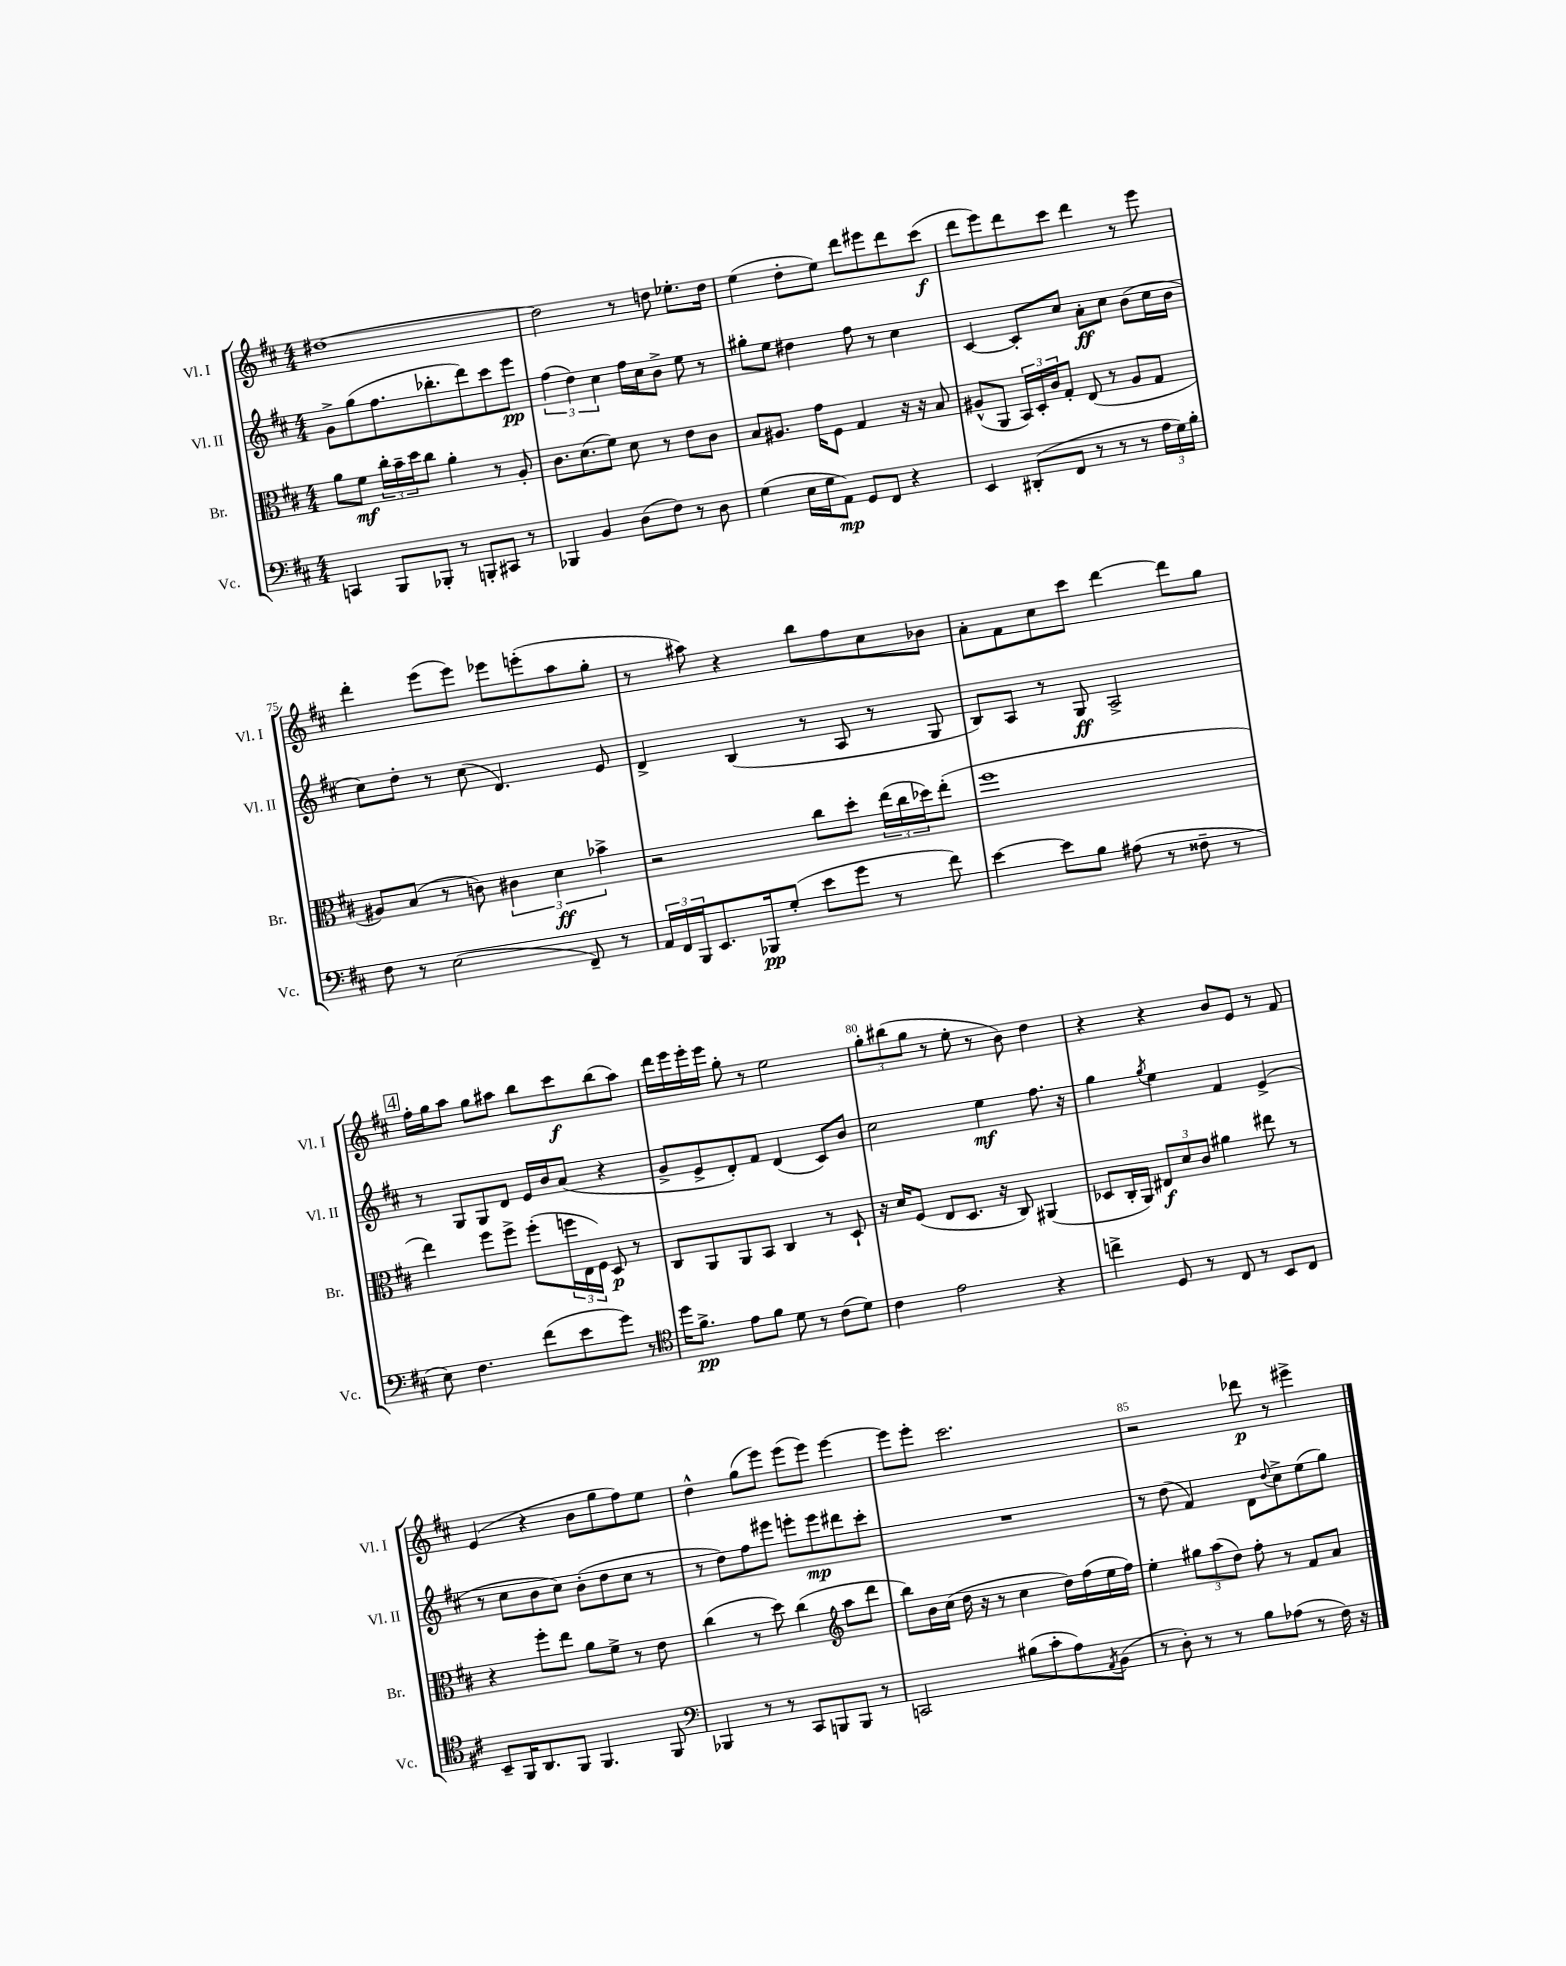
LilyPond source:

<<
\new StaffGroup <<
\new Staff = "s0" \with { instrumentName = "Vl. I" shortInstrumentName = "Vl. I" } {
    \clef treble \key d \major \numericTimeSignature \time 4/4
    dis''1~ |
    dis''2 r8 d''8 ees''8.-. d''16 |
    e''4( d''8-. e''8) d'''8 eis'''8 d'''8 cis'''8\f( |
    d'''8 e'''8) d'''8 cis'''8 d'''4 r8 e'''8 |
    d'''4-. e'''8( e'''8) ees'''8 e'''8-.( a''8 g''8-. |
    r8 ais''8) r4 b''8 fis''8 cis''8 bes'8 |
    a'8-. fis'8 cis''8 cis'''8 d'''4~ d'''8 g''8 |
    \mark \markup { \box "4" } fis''16-. g''16 a''8 g''8 ais''8 b''8 cis'''8\f b''8( ais''8) |
    d'''16 e'''16 e'''16-. e'''16 g''8-. r8 e''2 |
    \tuplet 3/2 { g''8-. bis''8( g''8 } r8 e''8-. r8 b'8) d''4 |
    r4 r4 b'8 e'8 r8 fis'8 |
    e'4( r4 b'8 g''8 fis''8) e''8 |
    d''4-^ g''8( e'''8) e'''8( e'''8) e'''4~ |
    e'''8 e'''8-. cis'''2. |
    r2 des'''8\p r8 eis'''4-> \bar "|." |
}
\new Staff = "s1" \with { instrumentName = "Vl. II" shortInstrumentName = "Vl. II" } {
    \clef treble \key d \major \numericTimeSignature \time 4/4
    g'8-> g''8( fis''8. bes''8.-. d'''8) cis'''8 e'''8\pp |
    \tuplet 3/2 { fis''4( d''4) cis''4 } fis''16 cis''16 b'8-> e''8 r8 |
    gis''8-. e''8 dis''4 fis''8 r8 cis''4 |
    cis'4~ cis'8-. cis''8 a'8-.\ff cis''8 b'8( cis''16 b'16 |
    cis''8) d''8-. r8 cis''8( d'4.) e'8 |
    d'4-> b4( r8 a8 r8 g8 |
    b8) a8 r8 g8\ff a2-> |
    \mark \markup { \box "4" } r8 g8 g8 d'8 e'16 b'16 a'8( r4 |
    g'8-> e'8-> d'8-.) fis'8 d'4( cis'8) b'8 |
    cis''2 e''4\mf fis''8. r16 |
    g''4 \acciaccatura { g''8 } e''4 fis'4 e'4->( |
    r8 cis''8 b'8 cis''8) b'8-.( d''8 cis''8 r8 |
    r8 d''8) fis''8 eis'''8 e'''8-. e'''8\mp dis'''8 cis'''8-. |
    R1 |
    r8 d''8( fis'4) d'8 \appoggiatura { d''8 } cis''8-> e''8( g''8) \bar "|." |
}
\new Staff = "s2" \with { instrumentName = "Br." shortInstrumentName = "Br." } {
    \clef alto \key d \major \numericTimeSignature \time 4/4
    a'8 fis'8\mf \tuplet 3/2 { cis''16-. b'16-- d''16 } cis''8 a'4-. r8 a8-. |
    cis'8. d'8.( fis'8) d'8 r8 e'8 cis'8 |
    b8 ais8. g'16 fis8 g4 r16 r16 b8 |
    ais8-^( a,8 \tuplet 3/2 { b,16) d16-. cis'16 } g8-. e8( r8 ais8 g8 |
    ais8) b8( r8 c'8) \tuplet 3/2 { cis'4 d'4\ff bes'4-> } |
    r2 cis''8 d''8-. \tuplet 3/2 { e''16( cis''16 des''16) } e''8-.( |
    fis''1 |
    \mark \markup { \box "4" } e''4) fis''8 fis''8-> fis''8-.( \tuplet 3/2 { f''16 e16 fis16) } d8\p r8 |
    cis8 a,8 a,8 b,8 cis4 r8 d8-! |
    r16 d'16 fis8( e8 d8. r16 cis8) ais,4( |
    des8 cis16-. a,16) \tuplet 3/2 { eis8\f d'8 cis'8 } ais'4 eis''8 r8 |
    r4 fis''8-. e''8 a'8 fis'8-> r8 e'8 |
    cis''4( r8 d''8) cis''4( \clef treble a''8 d'''8 |
    b''8) b'16 cis''16( d''16 r16 r8 cis''4 d''16) fis''16( e''16 fis''16) |
    e''4-. \tuplet 3/2 { gis''8 a''8( d''8) } fis''8-. r8 fis'8 a'8 \bar "|." |
}
\new Staff = "s3" \with { instrumentName = "Vc." shortInstrumentName = "Vc." } {
    \clef bass \key d \major \numericTimeSignature \time 4/4
    c,4 b,,8 bes,,8-. r8 b,,8-. cis,8 r8 |
    bes,,4 b,4 d8( fis8) r8 d8 |
    g4( e16 g16 a,8\mp) g,8 fis,8 r4 |
    e,4 dis,8-.( fis,8 r8 r8 r8 \tuplet 3/2 { a16 g16) b16-. } |
    fis8 r8 e2( fis,8--) r8 |
    \tuplet 3/2 { a,16 fis,16 b,,16 } e,8. bes,,16\pp g8-.( e'8 g'8 r8 fis'8) |
    e'4~ e'8 b8 ais8( r8 fisis8-- r8 |
    \mark \markup { \box "4" } e8) fis4. fis'8( e'8 g'8) r8 |
    \clef tenor d''16 fis'8.->\pp e'8 fis'8 d'8 r8 cis'8( d'8) |
    cis'4 e'2 r4 |
    c''4-> d8 r8 cis8 r8 b,8 cis8 |
    b,8-- fis,16 a,8. fis,8 fis,4. fis,8 |
    \clef bass bes,,4 r8 r8 cis,8 b,,8 b,,8 r8 |
    c,2 bis8( cis'8-. a8) \acciaccatura { a,8 } b,8( |
    r8 d8-.) r8 r8 b8 aes8( r8 fis16) r16 \bar "|." |
}
>>
>>
\layout { \context { \Score currentBarNumber = #71 \override BarNumber.break-visibility = ##(#f #t #t) barNumberVisibility = #(every-nth-bar-number-visible 5) } }
